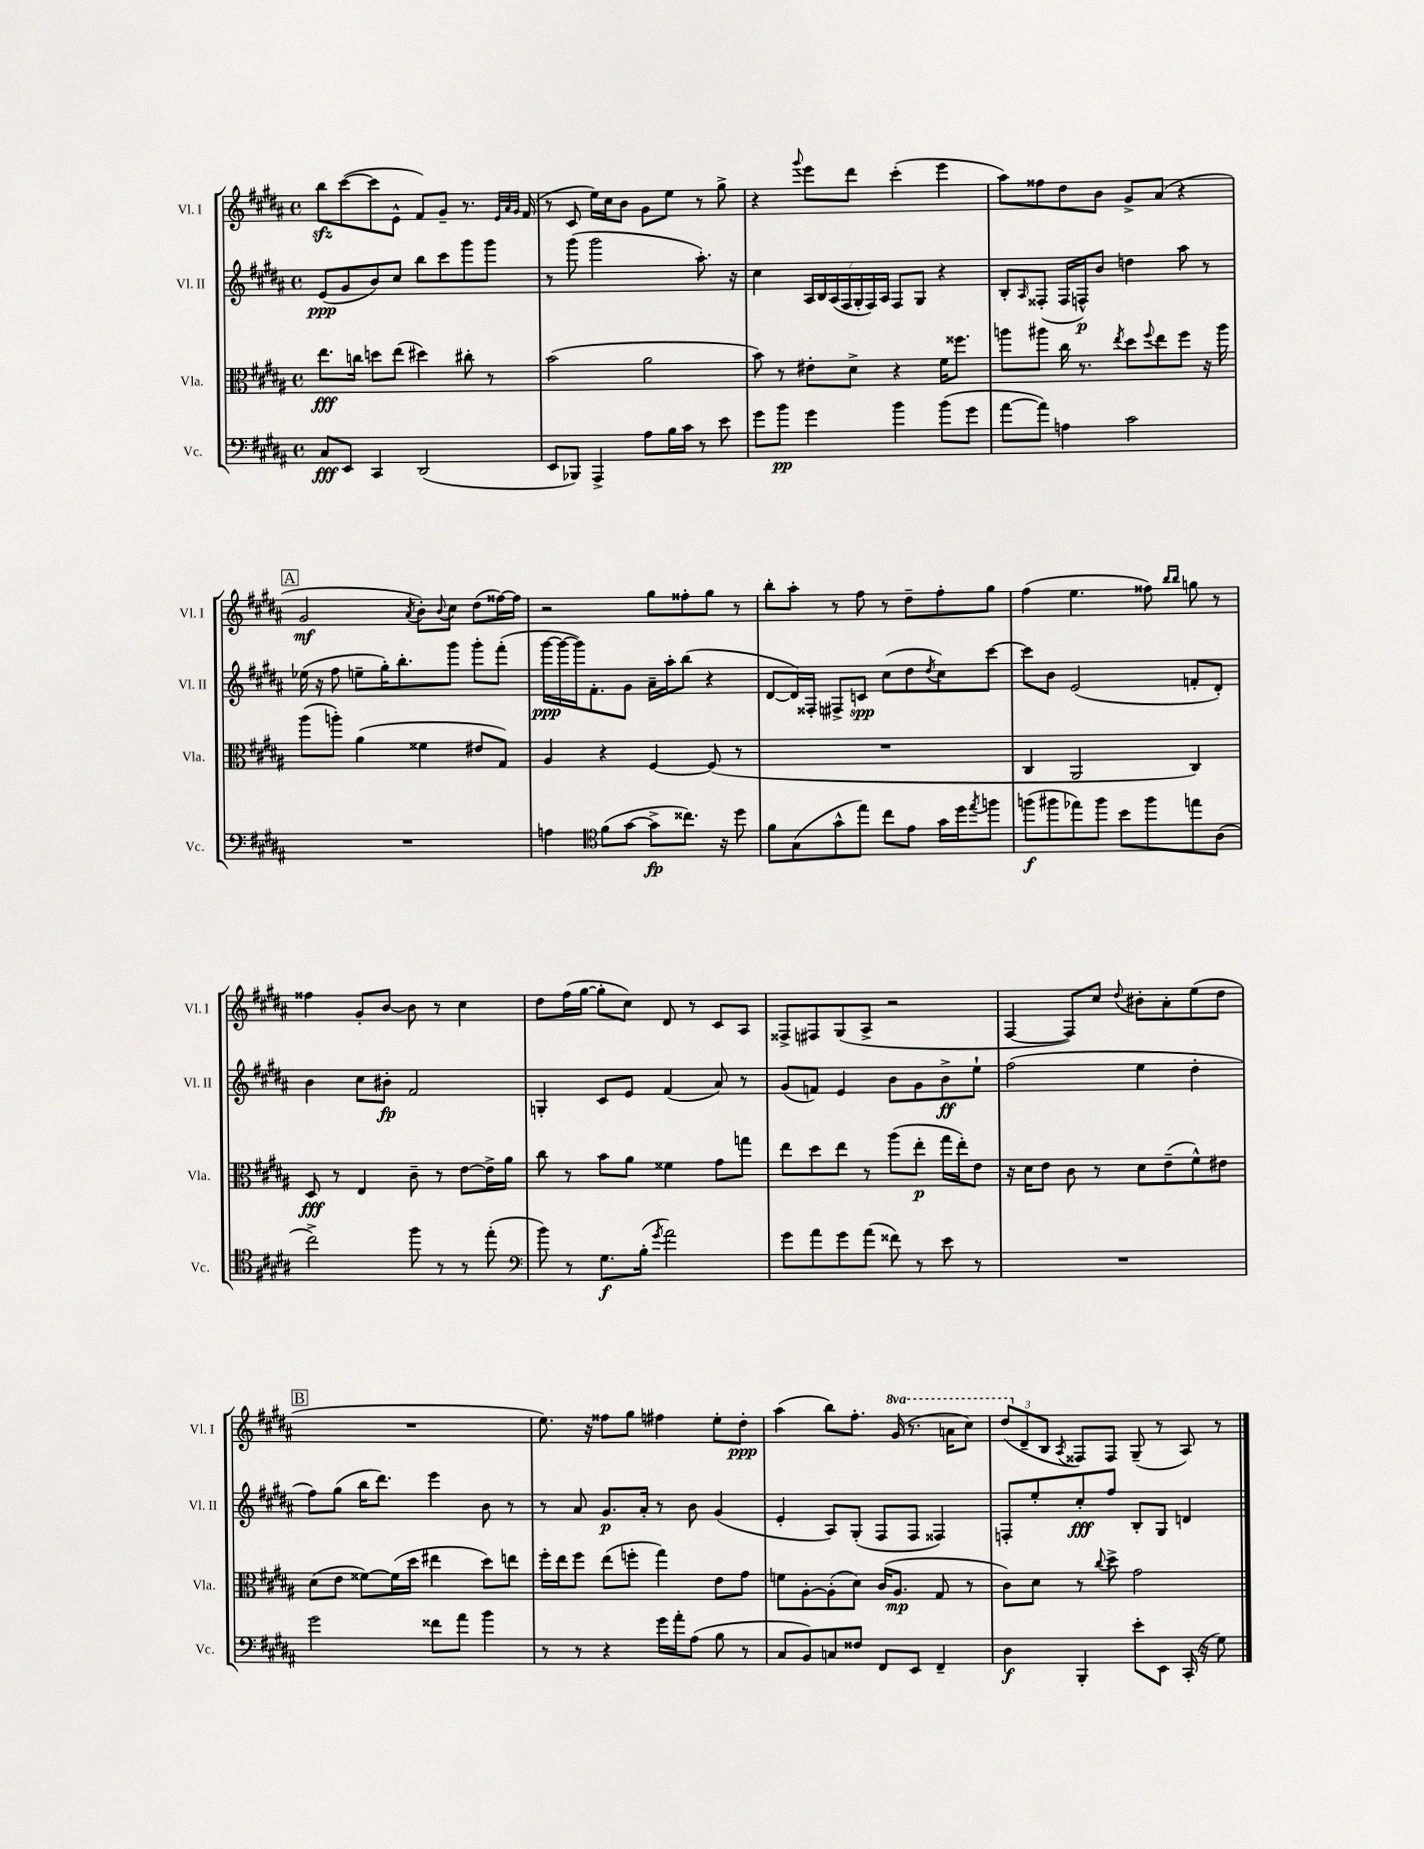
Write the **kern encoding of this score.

**kern	**dynam	**kern	**dynam	**kern	**dynam	**kern	**dynam
*part4	*part4	*part3	*part3	*part2	*part2	*part1	*part1
*staff4	*staff4	*staff3	*staff3	*staff2	*staff2	*staff1	*staff1
*I"Vc.	*	*I"Vla.	*	*I"Vl. II	*	*I"Vl. I	*
*I'Vc.	*	*I'Vla.	*	*I'Vl. II	*	*I'Vl. I	*
*clefF4	*	*clefC3	*	*clefG2	*	*clefG2	*
*k[f#c#g#d#a#]	*	*k[f#c#g#d#a#]	*	*k[f#c#g#d#a#]	*	*k[f#c#g#d#a#]	*
*M4/4	*	*M4/4	*	*M4/4	*	*M4/4	*
*met(c)	*	*met(c)	*	*met(c)	*	*met(c)	*
=1	=1	=1	=1	=1	=1	=1	=1
8C#/L	fff	8.ee\L	fff	(8e/L	ppp	8bbzz\L	.
8EE/J	.	.	.	8g#/	.	([8ccc#\	.
.	.	16ccn\Jk	.	.	.	.	.
4CC#/	.	8ddn\L	.	8b/)	.	8ccc#\]	.
.	.	(8ee\J	.	8cc#/J	.	8e^^\J	.
(2DD#/	.	4dd#X\)	.	8bb\L	.	8f#/L)	.
.	.	.	.	8ccc#\	.	8g#~/J	.
.	.	8cc#X'\	.	8ggg#\	.	8.r	.
.	.	8r	.	8ggg#\J	.	.	.
.	.	.	.	.	.	32qqe/LLL	.
.	.	.	.	.	.	32qqa#/	.
.	.	.	.	.	.	32qqg#/JJJ	.
.	.	.	.	.	.	(16f#/	.
=2	=2	=2	=2	=2	=2	=2	=2
8EE/L	.	(2b\	.	8r	.	8r	.
8BBB-X/J)	.	.	.	(8ggg#\	.	8c#/	.
4AAA#^/	.	.	.	2ggg#\	.	16ee\LL)	.
.	.	.	.	.	.	16cc#\J	.
.	.	.	.	.	.	8b\J	.
8A#\L	.	2a#\	.	.	.	8g#\L	.
16B\L	.	.	.	.	.	8ee\J	.
16c#\JJ	.	.	.	.	.	.	.
8r	.	.	.	8.aa#'\)	.	8r	.
8e\	.	.	.	.	.	8gg#^\	.
.	.	.	.	16r	.	.	.
=3	=3	=3	=3	=3	=3	=3	=3
8g#\L	.	8b\)	.	4cc#\	.	4r	.
8b\J	pp	8r	.	.	.	.	.
.	.	.	.	.	.	8qqggg#/	.
4g#\	.	8e#X'\L	.	28A#/LL	.	8eee\L	.
.	.	.	.	28B/	.	.	.
.	.	.	.	(28A#/	.	.	.
.	.	.	.	28F#/	.	.	.
.	.	8d#^\J	.	.	.	8ddd#\J	.
.	.	.	.	28G#'/	.	.	.
.	.	.	.	28F#/)	.	.	.
.	.	.	.	28A#/JJ	.	.	.
4b\	.	4r	.	8F#/L	.	(4ccc#'\	.
.	.	.	.	8G#/J	.	.	.
(8b\L	.	16f#\KL	.	4r	.	4eee\	.
.	.	8.ff##X\J	.	.	.	.	.
8g#\J	.	.	.	.	.	.	.
=4	=4	=4	=4	=4	=4	=4	=4
[8a#\L	.	8aan\L	.	8B'/L	.	8aa#\L)	.
.	.	.	.	16qqA#/	.	.	.
8a#\J])	.	8aa#X\J	.	(8F##X'/J	.	8ff##X\	.
4An\	.	16cc#\	.	16F##/LL	.	8dd#\	.
.	.	8.r	.	16Fn^^/J)	p	.	.
.	.	.	.	8b/J	.	8b\J	.
.	.	8qee/	.	.	.	.	.
2c#\	.	8dd#\L	.	4ddn\	.	8g#^/L	.
.	.	8qqff#/	.	.	.	.	.
.	.	8ee\	.	.	.	(8a#/J	.
.	.	8ff#\J	.	8aa#\	.	4r	.
.	.	16r	.	8r	.	.	.
.	.	16aa#\	.	.	.	.	.
!!LO:LB:g=z
!!LO:REH:place=s1:t=A
=5	=5	=5	=5	=5	=5	=5	=5
1r	.	(8aa#\L	.	(16ee-X\	.	2g#/	mf
.	.	.	.	16r	.	.	.
.	.	8aan'\J)	.	8ff#\	.	.	.
.	.	(4a#\	.	8een~\L	.	.	.
.	.	.	.	16gg#'\K)	.	.	.
.	.	.	.	8.bb'\	.	.	.
.	.	.	.	.	.	8qa#/	.
.	.	4f##X\	.	.	.	8b'\L)	.
.	.	.	.	.	.	8qqb/	.
.	.	.	.	8ggg#\J	.	8cc#\J	.
.	.	8e#X/L	.	8ggg#'\L	.	(8dd#\L	.
.	.	8G#/J)	.	(8fff#'\J	.	[16ff##X\L)	.
.	.	.	.	.	.	16ff##\JJ]	.
=6	=6	=6	=6	=6	=6	=6	=6
4An\	.	4A#/	.	[16ggg#\LL	ppp	2r	.
.	.	.	.	16ggg#\_	.	.	.
.	.	.	.	16ggg#\J])	.	.	.
.	.	.	.	8.f#'\	.	.	.
*clefC4	*	*	*	*	*	*	*
(8f#\L	.	4r	.	.	.	.	.
[8g#\J	.	.	.	8g#\J	.	.	.
8g#^\L]	fp	[4F#/	.	16a#~\LL	.	8gg#\L	.
.	.	.	.	16aa#'\J	.	.	.
8.cc##X\J)	.	.	.	(8bb\J	.	8ff##X'\	.
.	.	(8F#/]	.	4r	.	8gg#\J	.
16r	.	.	.	.	.	.	.
8dd#\	.	8r	.	.	.	8r	.
=7	=7	=7	=7	=7	=7	=7	=7
8f#\L	.	1r	.	[8d#/L	.	8bb'\L	.
(8G#\	.	.	.	16d#/L])	.	8aa#'\J	.
.	.	.	.	16F##X'/JJ	.	.	.
8g#^^\	.	.	.	8F#X^/L	.	8r	.
8ee\J)	.	.	.	8cn/J	spp	8ff#\	.
8cc#\L	.	.	.	(8cc#\L	.	8r	.
8e\J	.	.	.	8dd#\	.	8dd#~\L	.
.	.	.	.	8qdd#/	.	.	.
16g#\LL	.	.	.	8cc#\)	.	8ff#'\	.
16dd#\J	.	.	.	.	.	.	.
8qee/	.	.	.	.	.	.	.
8ffn\J	.	.	.	[8ccc#\J	.	8gg#\J	.
=8	=8	=8	=8	=8	=8	=8	=8
(8ffn\L	f	4C#/	.	8ccc#\L]	.	(4ff#\	.
8ff#X\	.	.	.	8b\J	.	.	.
8ee-X\)	.	2AA#/	.	(2e/	.	4.ee\	.
8ff#\J	.	.	.	.	.	.	.
8b\L	.	.	.	.	.	.	.
8ff#\	.	.	.	.	.	8ff##X\)	.
.	.	.	.	.	.	16qqbb/LL	.
.	.	.	.	.	.	16qqbb/JJ	.
8een\	.	4C#/)	.	8fn'/L	.	8ggn\	.
(8A#\J	.	.	.	8d#'/J)	.	8r	.
!!LO:LB:g=z
=9	=9	=9	=9	=9	=9	=9	=9
2cc#^\)	.	8D#/	fff	4b\	.	4ff##X\	.
.	.	8r	.	.	.	.	.
.	.	4E/	.	8cc#\L	.	8g#'/L	.
.	.	.	.	8b#X'\J	fp	[8b/J	.
8ff#\	.	8c#~\	.	2f#/	.	8b\]	.
8r	.	8r	.	.	.	8r	.
8r	.	[8e\L	.	.	.	4cc#\	.
(8ee'\	.	16e^\L]	.	.	.	.	.
.	.	16a#\JJ	.	.	.	.	.
=10	=10	=10	=10	=10	=10	=10	=10
*clefF4	*	*	*	*	*	*	*
8b\)	.	8cc#\	.	4Gn'/	.	8dd#\L	.
8r	.	8r	.	.	.	(16ff#\L	.
.	.	.	.	.	.	[16gg#\JJ	.
8.G#\L	f	8b\L	.	8c#/L	.	8gg#'\L]	.
.	.	8a#\J	.	8e/J	.	8cc#\J)	.
(16B'\Jk	.	.	.	.	.	.	.
8qg#/	.	.	.	.	.	.	.
2a#\)	.	4f##X\	.	(4f#/	.	8d#/	.
.	.	.	.	.	.	8r	.
.	.	8g#\L	.	8a#/)	.	8c#/L	.
.	.	8ggn\J	.	8r	.	8A#/J	.
=11	=11	=11	=11	=11	=11	=11	=11
8g#\L	.	8ee\L	.	(8g#/L	.	8F##X^/L	.
8a#\	.	8dd#\	.	8fn/J)	.	8F#X/	.
8g#\	.	8ee\J	.	4e/	.	(8G#/	.
(8a#\J	.	8r	.	.	.	8A#^/J	.
8f##X\)	.	(8aa#\L	.	8b\L	.	2r	.
8r	.	8ee'\J	p	8g#\	.	.	.
8e\	.	16gg#\LL	.	8b^\	ff	.	.
.	.	16ee'\J)	.	.	.	.	.
8r	.	8e\J	.	8ee`\J	.	.	.
=12	=12	=12	=12	=12	=12	=12	=12
1r	.	16r	.	(2ff#\	.	[4F#/	.
.	.	16d#\KL	.	.	.	.	.
.	.	8e\J	.	.	.	.	.
.	.	8c#\	.	.	.	8F#/L])	.
.	.	8r	.	.	.	8cc#/J	.
.	.	.	.	.	.	8qqdd#/	.
.	.	8d#\L	.	4ee\	.	8b#X'\L	.
.	.	(8e~\	.	.	.	8a#'\	.
.	.	8f#^^\)	.	4dd#'\	.	(8ee\	.
.	.	8e#X\J	.	.	.	8dd#\J	.
!!LO:LB:g=z
!!LO:REH:place=s1:t=B
=13	=13	=13	=13	=13	=13	=13	=13
2g#\	.	(8d#\L	.	8ff#\L)	.	1r	.
.	.	8e\J	.	(8gg#\J	.	.	.
.	.	[8f##X\L)	.	16bb\KL	.	.	.
.	.	.	.	8.ddd#\J)	.	.	.
.	.	(16f##\L]	.	.	.	.	.
.	.	16dd#\JJ	.	.	.	.	.
8f##X\L	.	4ee#X\	.	4eee\	.	.	.
8a#\J	.	.	.	.	.	.	.
4b\	.	8dd#\L)	.	8b\	.	.	.
.	.	8een\J	.	8r	.	.	.
=14	=14	=14	=14	=14	=14	=14	=14
8r	.	16ff#'\LL	.	8r	.	8.ee\)	.
.	.	16ee\J	.	.	.	.	.
8r	.	8ff#\J	.	8a#/	.	.	.
.	.	.	.	.	.	16r	.
4r	.	(8ee\L	.	8.g#/L	p	8ff##X\L	.
.	.	8ffn'\J	.	.	.	8gg#\J	.
.	.	.	.	16a#'/Jk	.	.	.
16g#\LL	.	4gg#\)	.	8r	.	4ff#X\	.
16a#'\J	.	.	.	.	.	.	.
(8A#\J	.	.	.	8b\	.	.	.
8B\	.	8e\L	.	(4g#/	.	8ee'\L	.
8r	.	8g#\J	.	.	.	8dd#'\J	ppp
=15	=15	=15	=15	=15	=15	=15	=15
8C#/L	.	8fn\L	.	4e'/	.	(4aa#\	.
8BB/)	.	[8A#'\	.	.	.	.	.
8Cn/	.	(8A#'\]	.	8A#/L)	.	8bb\L)	.
8F##X/J	.	8d#\J)	.	(8G#'/J	.	8.ff#'\J	.
8FF#/L	.	(16c#/KL	.	8F#/L	.	.	.
*	*	*	*	*	*	*8va	*
.	.	8.A#/J	mp	.	.	(16gg#/	.
8EE/J	.	.	.	8F#/J	.	8.r	.
4FF#~/	.	8G#/	.	4F##X/)	.	.	.
.	.	.	.	.	.	16aan\KL	.
.	.	8r	.	.	.	8ccc#\J)	.
=16	=16	=16	=16	=16	=16	=16	=16
4D#\	f	8c#\L)	.	8Fn'/L	.	(12ddd#/L	.
*	*	*	*	*	*	*X8va	*
.	.	.	.	.	.	12d#~/	.
.	.	8d#\J	.	8ee'/	.	.	.
.	.	.	.	.	.	12B/J	.
.	.	.	.	.	.	8qA#/	.
4BBB'/	.	8r	.	8cc#'/	fff	8F##X/L)	.
.	.	8qqcc#/	.	.	.	.	.
.	.	8dd#^\	.	8ff#/J	.	8F##/J	.
8e'\L	.	2g#\	.	8B'/L	.	(8G#~/	.
8EE\J	.	.	.	8G#/J	.	8r	.
(16CC#'/	.	.	.	4dn/	.	8A#/)	.
16r	.	.	.	.	.	.	.
8G#\)	.	.	.	.	.	8r	.
==	==	==	==	==	==	==	==
*-	*-	*-	*-	*-	*-	*-	*-
